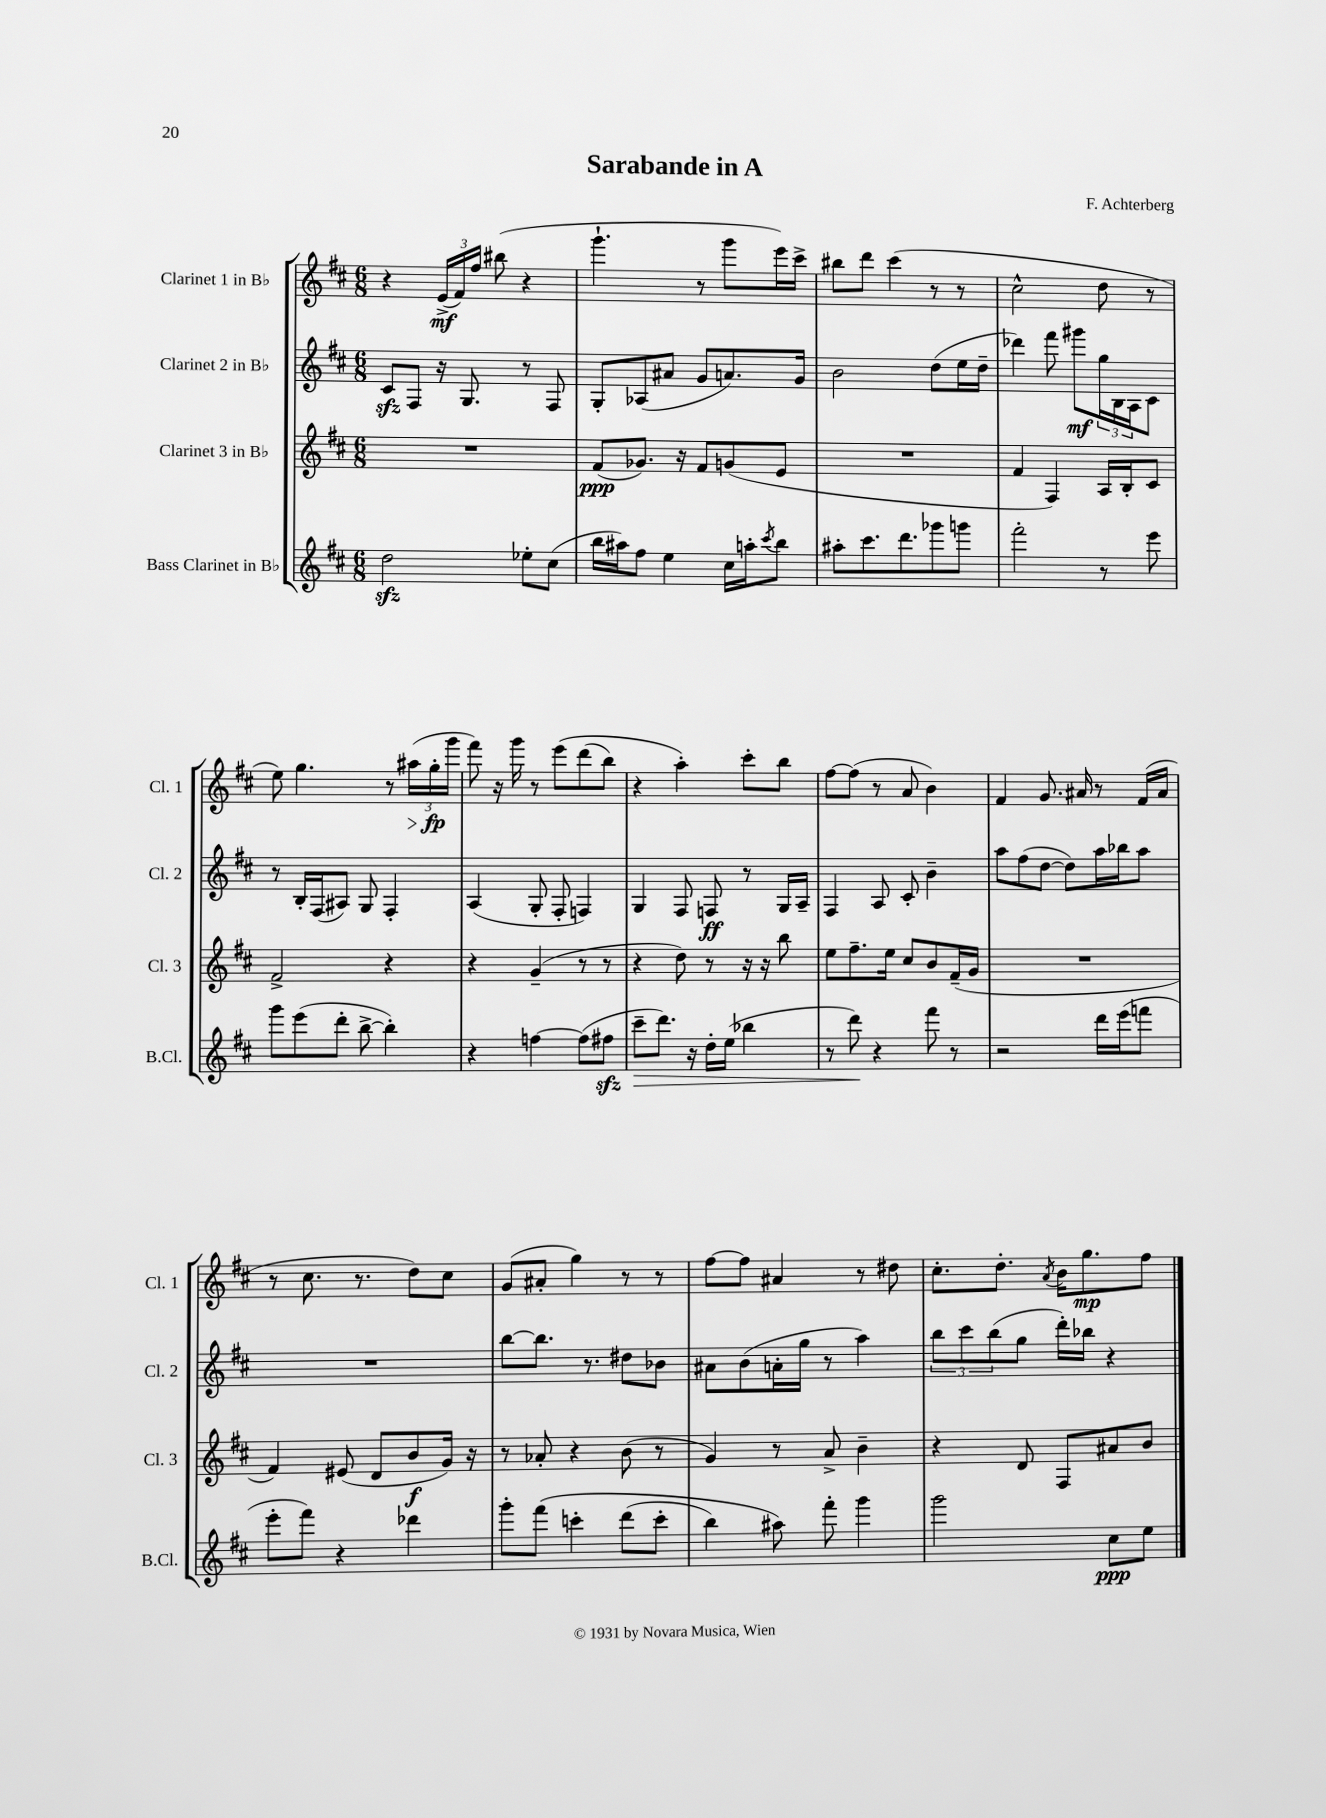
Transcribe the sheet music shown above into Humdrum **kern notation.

**kern	**kern	**kern	**kern
*staff4	*staff3	*staff2	*staff1
*clefG2	*clefG2	*clefG2	*clefG2
*k[f#c#]	*k[f#c#]	*k[f#c#]	*k[f#c#]
*M6/8	*M6/8	*M6/8	*M6/8
2dd	2.r	8c#	4r
.	.	8F#	.
.	.	16r	(24e^
.	.	.	24f#)
.	.	8.G	.
.	.	.	24ff#
.	.	.	(8bb#
8ee-'	.	8r	4r
(8cc#	.	8F#	.
=	=	=	=
16bb	(8f#	8G'	4.ggg`
16aa#)	.	.	.
8ff#	8.g-)	(8A-	.
4ee	.	8a#	.
.	16r	.	.
.	8f#	8g	8r
16cc#	(8g	8.a)	8ggg
16aa'	.	.	.
8qccc#	.	.	.
8bb	8e	.	16eee)
.	.	16g	16ccc#^
=	=	=	=
8aa#'	2.r	2b	8bb#
8.ccc#	.	.	8ddd
.	.	.	(4ccc#
8.ddd	.	.	.
8ggg-	.	(8dd	8r
8ggg	.	16ee	8r
.	.	16dd~	.
=	=	=	=
2fff#'	4f#	4ddd-)	2cc#^^
.	4F#)	8fff#	.
.	.	8ggg#	.
8r	16A	24gg	8dd
.	.	24B	.
.	16B'	.	.
.	.	24A	.
8eee	8c#	8c#	8r
=	=	=	=
8ggg	2f#^	8r	8ee)
(8eee	.	16B'	4.gg
.	.	(16F#	.
8ddd'	.	8A#)	.
[8bb^	.	8G	.
4bb'])	4r	4F#'	8r
.	.	.	(24aa#
.	.	.	24gg'
.	.	.	24ggg
=	=	=	=
4r	4r	(4A	8fff#)
.	.	.	16r
.	.	.	16ggg
[4ff	(4g~	8G'	8r
.	.	8F#'	&(8eee
(8ff]	8r	4F)	(8ddd
8ff#	8r	.	8bb)
=	=	=	=
8ccc#~	4r	4G	4r
8.ddd)	.	.	.
.	8dd)	8F#	4aa'&)
16r	.	.	.
16dd'	8r	8F	.
(16ee	.	.	.
4bb-	16r	8r	8ccc#'
.	16r	.	.
.	8bb	16G	8bb
.	.	16A~	.
=	=	=	=
8r	8ee	4F#	[8ff#
8ddd)	8.ff#~	.	(8ff#]
4r	.	8A	8r
.	16ee	.	.
.	8cc#	8c#'	8a
8fff#	8b	4b~	4b)
8r	(16f#~	.	.
.	16g	.	.
=	=	=	=
2r	2.r	8aa	4f#
.	.	(8ff#	.
.	.	[8dd	8.g
.	.	8dd])	.
.	.	.	16a#
16ddd	.	16aa	8r
(16eee	.	16bb-	.
8fff	.	8aa	(16f#
.	.	.	16a#
=	=	=	=
8eee'	4f#)	2.r	8r
8fff#)	.	.	8.cc#
4r	(8e#	.	.
.	.	.	8.r
.	8d	.	.
4ddd-	8b	.	8dd)
.	16g)	.	8cc#
.	16r	.	.
=	=	=	=
8ggg'	8r	[8bb	(8g
&(8fff#	8a-'	8.bb]	8a#'
4ccc'	4r	.	4gg)
.	.	8.r	.
(8ddd	(8b	8dd#	8r
8ccc'	8r	8b-	8r
=	=	=	=
4bb)	4g)	8a#	[8ff#
.	.	(8b	8ff#]
8aa#&)	8r	16a'	4a#
.	.	16gg	.
8fff#'	8a^	8r	.
4ggg	4b~	4aa)	8r
.	.	.	8dd#
=	=	=	=
2ggg	4r	12bb	8.cc#'
.	.	12ccc#	.
.	.	(12bb	.
.	.	.	8.dd'
.	8d	8gg	.
.	.	.	8qa
.	8F#	16ddd')	16b
.	.	16bb-	8.gg
8cc#	8a#	4r	.
8ee	8b	.	8ff#
==	==	==	==
*-	*-	*-	*-
